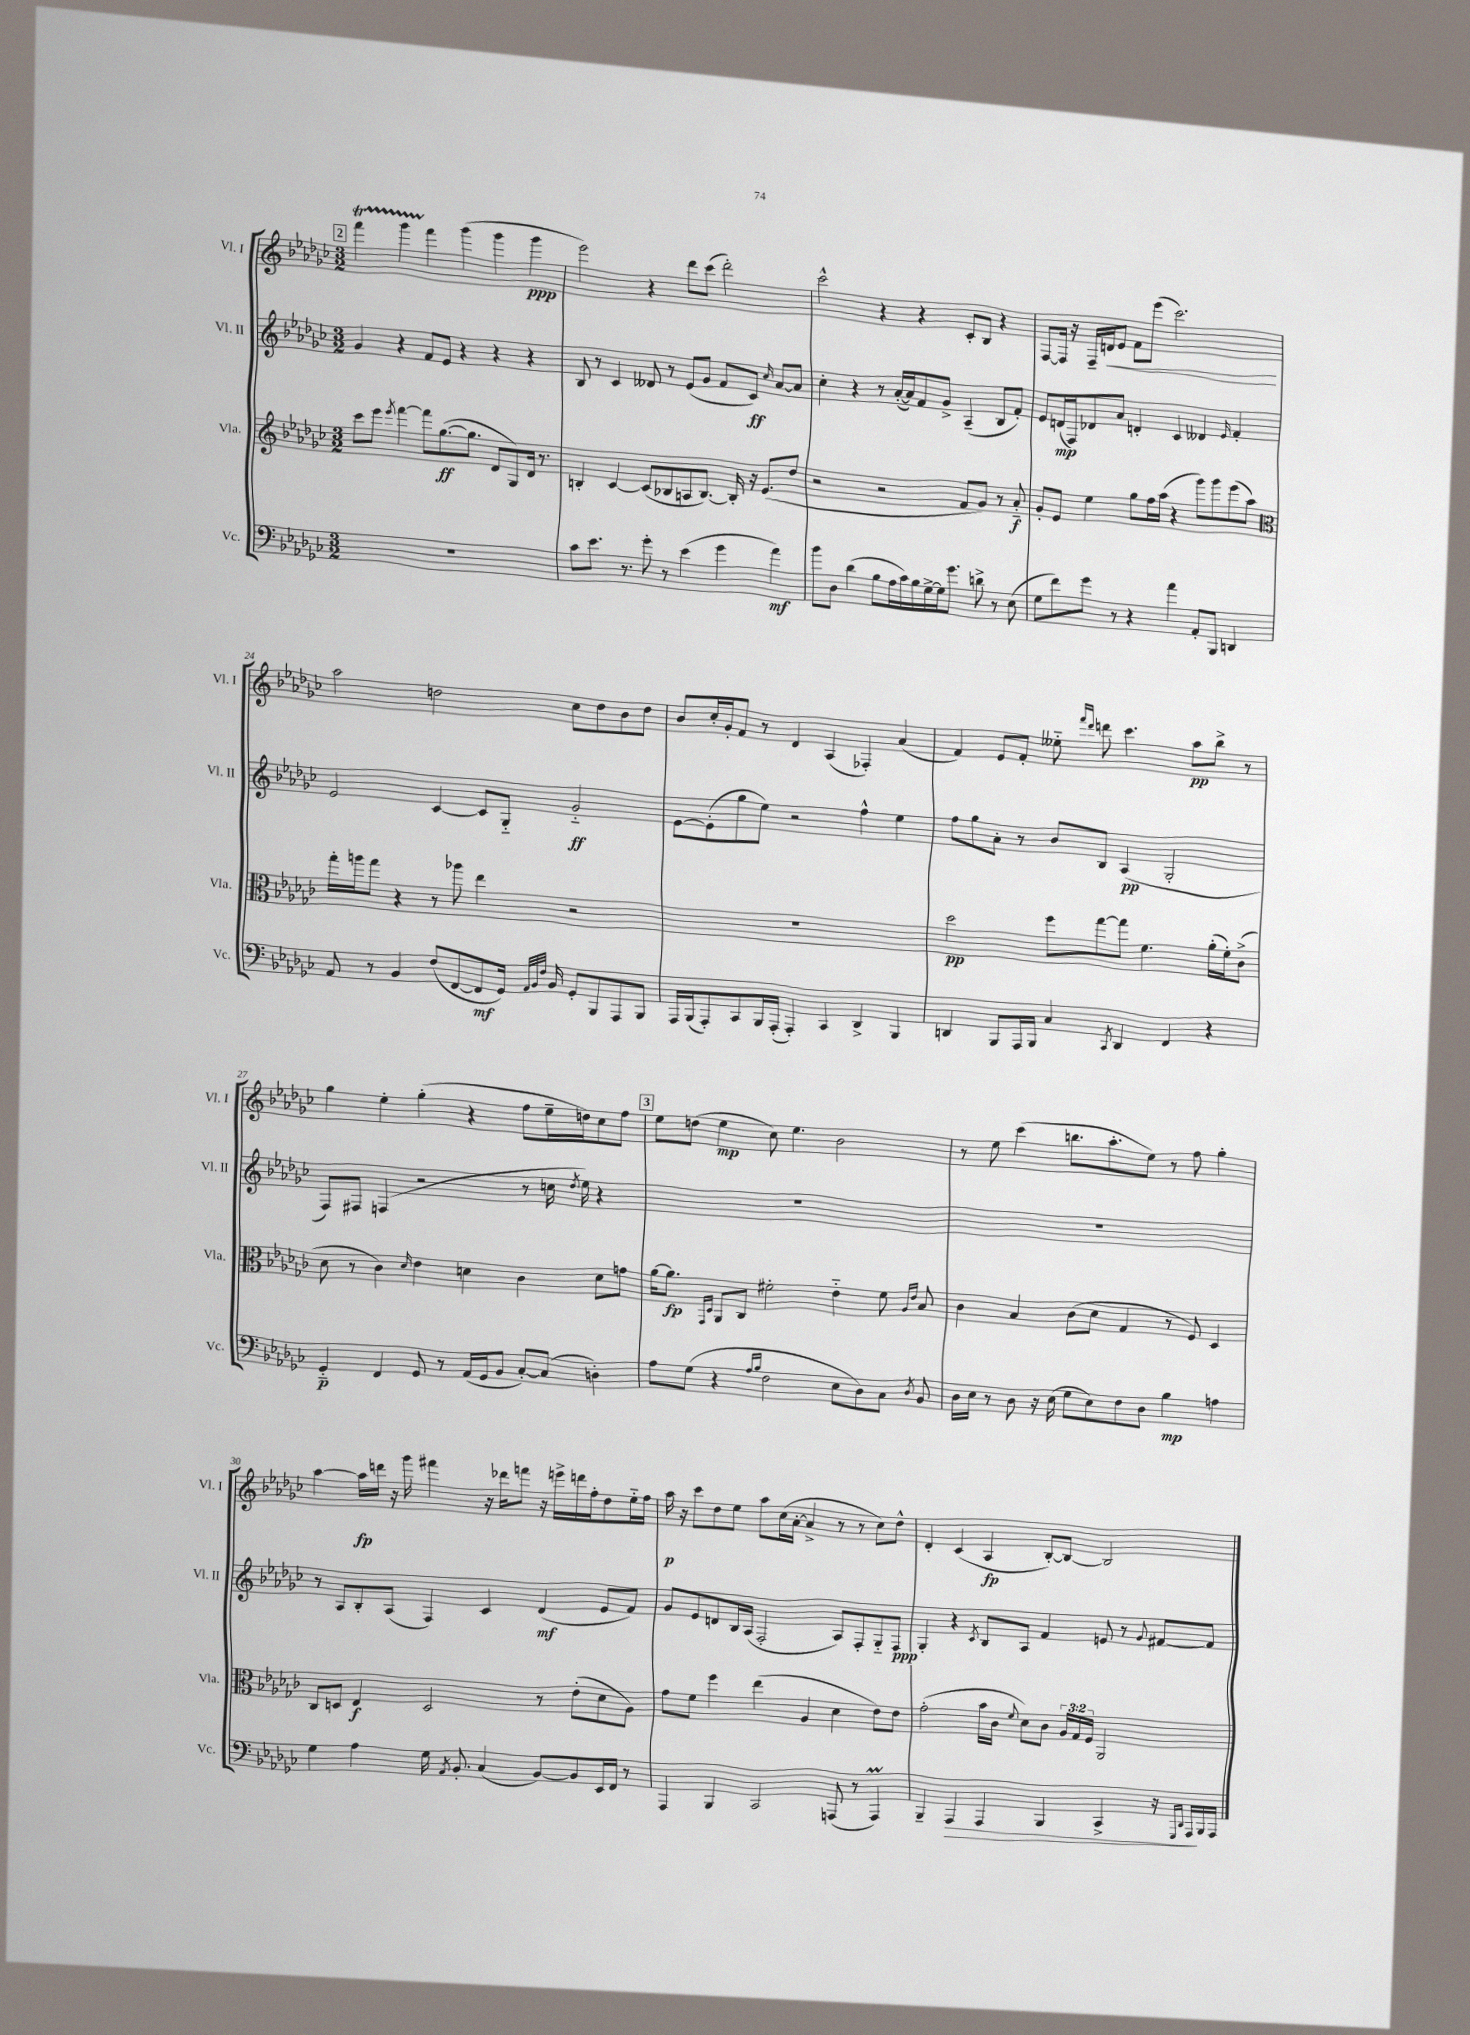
<<
\new StaffGroup <<
\new Staff = "s0" \with { instrumentName = "Vl. I" shortInstrumentName = "Vl. I" } {
    \clef treble \key ges \major \numericTimeSignature \time 3/2
    \autoBeamOff \mark \markup { \box "2" } f'''4\startTrillSpan ges'''4 f'''4\stopTrillSpan ges'''4( ges'''4 ges'''4\ppp |
    ees'''2) r4 des'''8[ ces'''8]( des'''2-.) |
    ces'''2-^ r4 r4 ces'8[-. bes8] r4 |
    f8[~ f16] r16 f16[-- d'16\< ees'8] f'8[ ees'''8]( ces'''2.\!) |
    aes''2 d''2 ces''8[ d''8 bes'8 d''8] |
    bes'8[ ces''16-. ges'16-. f'8] r8 des'4 aes4( fes4-.) aes'4( |
    f'4) ees'8[ f'8]-. eeses''8-_ \grace { f'''16[ des'''16] } d'''8 ces'''4. aes''8[\pp bes''8]-> r8 |
    ges''4 ees''4-. ges''4-.( r4 f''8[ ees''16-- d''16) ces''8 f''8] |
    \mark \markup { \box "3" } ees''8[ d''8]( ees''4\mp ces''8) ees''4. bes'2 |
    r8 ees''8 ces'''4( b''8.[ aes''8.-. ees''8]) r8 f''8 ges''4-. |
    aes''4~ aes''16[\fp d'''16] r16 ges'''16 fis'''4 r16 des'''16[ f'''8] r16 e'''16[-> d'''16 f''16-. des''8 ees''16-_ f''16] |
    aes''16\p r16 ces'''8[ des''8 ees''8] aes''8[ ces''16( aes'16]~-. aes'4-> r8 r8 ces''8[) des''8]-^ |
    des'4-. ces'4( aes4\fp bes8[~-.) bes8]~ bes2 \bar "|." |
}
\new Staff = "s1" \with { instrumentName = "Vl. II" shortInstrumentName = "Vl. II" } {
    \clef treble \key ges \major \numericTimeSignature \time 3/2
    \autoBeamOff \mark \markup { \box "2" } ges'4 r4 f'8[ ees'8] r4 r4 r4 |
    bes8 r8 ces'4 deses'8 r8 ees'8[( ges'8] f'8[ ces'8]\ff) \grace { ces''16 } aes'8[~ aes'8] |
    ces''4-. r4 r8 aes'16[~-.( aes'16) f'8 ges'8]-> aes4--( bes8[ f'8]-.) |
    ees'8[ d'16\mp( f16) des'8 aes'8] d'4-. ces'4 deses'4 \grace { ees'16 } f'4-. |
    ees'2 ces'4~ ces'8[ ges8]-_ ges'2-_\ff |
    ees'8[~ ees'8-.( ges''8 ees''8]) r2 f''4-^ ees''4 |
    f''8[ ges''8 aes'8]-. r8 bes'8[ bes8] aes4\pp( ges2-. |
    f8[) fis8] f4( r2 r8 c''16 \acciaccatura { des''8 } ees''16) r4 |
    \mark \markup { \box "3" } R1. |
    R1. |
    r8 aes8[ bes8-. aes8]( f4) ces'4 des'4\mf( ees'8[ f'8]) |
    ges'8[ ees'8 d'8 bes16 aes16]( f2-. aes8[) f8-. ges8-_ f8]\ppp |
    ges4-. r4 \acciaccatura { ces'8 } bes8[ aes8] f'4 e'8 r8 \appoggiatura { ges'8 } fis'8[~ fis'8] \bar "|." |
}
\new Staff = "s2" \with { instrumentName = "Vla." shortInstrumentName = "Vla." } {
    \clef treble \key ges \major \numericTimeSignature \time 3/2 \override Staff.TupletNumber.text = #tuplet-number::calc-fraction-text
    \autoBeamOff \mark \markup { \box "2" } ces'''8[ ees'''8] \acciaccatura { ees'''8 } f'''4~ f'''8[ ges''8.~\ff( ges''8.] des'8[ ges8) des'16] r8. |
    b4-. ces'4~ ces'8[( bes8 a8 bes8.]~) bes16-. r16 ees'8.[( des''8] |
    r2 r2 f'8[ ges'8]) r8 aes'8-_\f |
    ges'8[-. ees'8] ees''4 ges''8[ f''16 aes''16]( r4 ges'''8[) ges'''8 ees'''8( aes''8]) |
    \clef alto ges''16[-. a''16 ges''8] r4 r8 aes''8 ees''4 r2 |
    R1. |
    des''2\pp f''8[ ges''8~ ges''8] f'4. aes'16[-.( f'16-.) ces'8]->( |
    des'8 r8 ces'4) \grace { des'16 } ees'4 d'4 ces'4 d'8[ g'8] |
    \mark \markup { \box "3" } aes'16[~ aes'8.]\fp \grace { ges,16[ des16] } aes,8[ ces8] fis'2-. ees'4-_ fis'8 \grace { aes16[ ees'16] } bes8 |
    ces'4 bes4 ces'8[( des'8] ges4 r8 f8) des4 |
    ces8[ d8] ees4\f d2 r8 ees'8[-.( des'8 aes8]) |
    ges'8[ f'8] f''4 ees''4( aes4 des'4 ees'8[) ees'8] |
    ges'2-.( bes'16[ ces'16] \appoggiatura { f'8 } des'8[) ces'8] \tuplet 3/2 { aes16[ ges16 f16] } aes,2 \bar "|." |
}
\new Staff = "s3" \with { instrumentName = "Vc." shortInstrumentName = "Vc." } {
    \clef bass \key ges \major \numericTimeSignature \time 3/2
    \autoBeamOff \mark \markup { \box "2" } R1. |
    ces'8[ ees'8.] r8. ges'8-. r8 ees'4( ges'4 aes'4\mf) |
    bes'8[ des8] des'4( bes8[ aes16 ces'16) bes16 ges16~-> ges16 ges'8.] d'8-> r8 ees8( |
    ges8[ f'8) ges'8] r8 r4 aes'4 aes,8[-. bes,,8] d,4 |
    aes,8 r8 bes,4 f8[( f,8~ f,8\mf ges,16]) \grace { aes,32[ bes,32 f32] } bes,16 ges,8[-. bes,,8 aes,,8 bes,,8] |
    aes,,16[ bes,,16( aes,,8-.) ces,8 bes,,16 aes,,16]-.( aes,,4-.) ces,4 des,4-> bes,,4 |
    d,4 bes,,8[ aes,,16 bes,,16] ces4 \acciaccatura { ces,8 } d,4 f,4 r4 |
    ges,4-_\p f,4 ges,8 r8 aes,16[( ges,16 bes,8] ces8[~-.) ces8]( d4-.) |
    \mark \markup { \box "3" } aes8[ ges8]( r4 \grace { aes16[ bes16] } f2 ees8[ des8) ces8] \acciaccatura { des8 } bes,8 |
    des16[ ees16] r8 des8 r16 ees16( ges8[ ees8) f8 des8] bes4\mp a4 |
    ges4 aes4 ges16 \acciaccatura { aes,8 } bes,8.-. ces4( bes,8[~) bes,8 ees,16 f,16] r8 |
    aes,,4 bes,,4 ces,2 a,,8( r8 a,,4\prall) |
    bes,,4-- aes,,4\> aes,,4 bes,,4 ces,4-> r16 \grace { ges,,16[ des,16] } aes,,16[\! bes,,16 aes,,16] \bar "|." |
}
>>
>>
\layout { \context { \Score currentBarNumber = #20 } }
